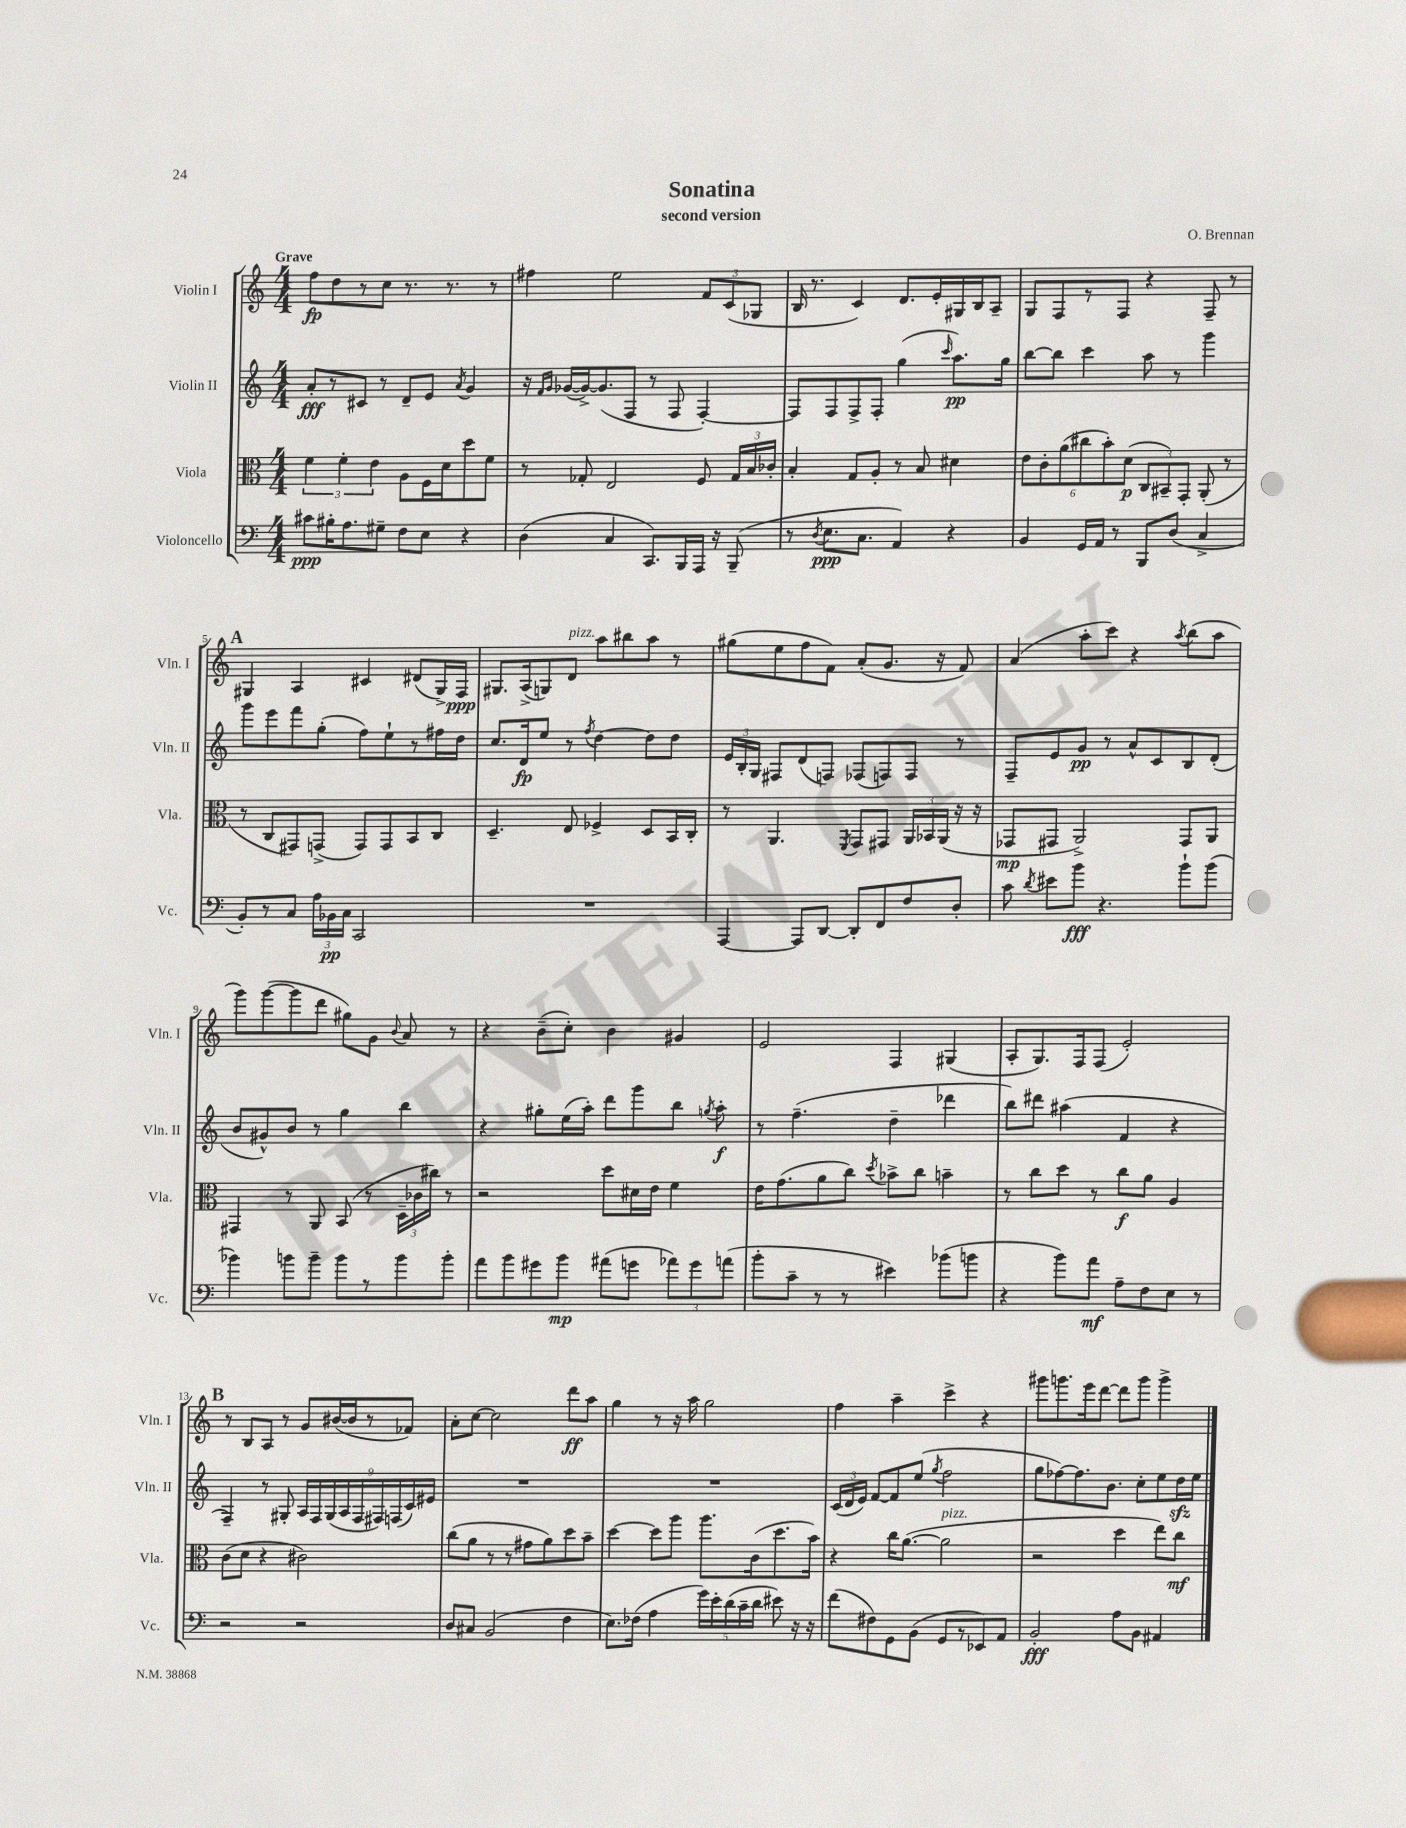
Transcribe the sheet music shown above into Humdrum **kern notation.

**kern	**kern	**kern	**kern
*staff4	*staff3	*staff2	*staff1
*clefF4	*clefC3	*clefG2	*clefG2
*k[]	*k[]	*k[]	*k[]
*M4/4	*M4/4	*M4/4	*M4/4
8c#	6f	8a'	8ff
16B#'	.	8r	8dd
.	6f'	.	.
8.A	.	.	.
.	.	8c#	8r
.	6e	.	.
8G#~	.	8r	8cc
8F	8A	8d~	8.r
8E	16F	8e	.
.	16d	.	8.r
.	.	8qa	.
4r	8dd	4g	.
.	8f	.	8r
=	=	=	=
(4D	8r	16r	4ff#
.	.	16qqf	.
.	.	16qqg	.
.	.	([16g-	.
.	8G-'	16g-^_)	.
.	.	(8.g-]	.
4C	2E	.	2ee
.	.	8F	.
8.CC)	.	8r	.
.	.	8F	.
16BBB	.	.	.
16AAA	8F	[4F')	12f
16r	.	.	.
.	.	.	(12c
(8BBB~	24G-	.	.
.	24B	.	12G-
.	24c-'	.	.
=	=	=	=
8r	4B'	8F]	16B
.	.	.	8.r
8qD	.	.	.
8.E	.	8F	.
.	8G	8F^	4c)
8.C	.	.	.
.	8A'	8F'	.
4AA)	8r	(4gg	8.d
.	8B	.	.
.	.	.	16e'
.	.	16qqccc	.
4r	4d#	8.aa)	16G#
.	.	.	16B
.	.	.	8A~
.	.	16gg	.
=	=	=	=
4BB	12e	[8bb	8G
.	12c'	.	.
.	.	8bb]	8F
.	(12a	.	.
16GG	12cc#	4ccc	8r
16AA	.	.	.
.	12b')	.	.
8r	.	.	8F
.	(12d	.	.
8BBB	12C	8aa	4r
.	12BB#~)	.	.
(8D	.	8r	.
.	12GG'	.	.
4C^	(8AA'	4ggg	8F~
.	8r	.	8r
=	=	=	=
8BB')	8r	8ggg	4G#
8r	8C	8eee	.
8C	8GG#)	8fff	4A
24A	(8GG^	(8gg'	.
24BB-	.	.	.
24C	.	.	.
2CC	8GG)	8ff)	4c#
.	8GG	8ee`	.
.	8BB	8r	(8d#
.	8C	16ff#	16G#^)
.	.	16dd	16F
=	=	=	=
1r	4.D~	8.cc	8.G#
.	.	16d	(16A^
.	.	8ee	8G)
.	8E	8r	8d
.	.	8qff	.
.	4F-^	[4dd	8aa
.	.	.	8bb#
.	8D	8dd]	8aa
.	16BB	8dd	8r
.	16C'	.	.
=	=	=	=
[4AAA	8r	24e	(8gg#
.	.	24B'	.
.	.	24G	.
.	4.AA	8F#	8ee
8AAA]	.	(8d	8ff
[8DD	.	8F)	8f)
.	8qFF	.	.
8DD']	8GG	(8F-	(8a'
8FF	8GG#	8F)	8.g
8F	24AA	8F	.
.	24BB-	.	.
.	.	.	16r
.	(24AA	.	.
8D'	16r	8r	8f)
.	16r	.	.
=	=	=	=
8c	8GG-	8F~	(4a
8qd	.	.	.
8e#	8GG#	8e	.
8b	2AA^)	8g	8aa'
4.r	.	8r	8ccc)
.	.	8a^^	4r
.	.	8c	.
.	.	.	8qaa
8b`	8GG#	8B	(8bb
(8b	8AA	(8d'	8aa
=	=	=	=
4b-)	4GG#	8b	8ggg)
.	.	8g#^^)	([8ggg
8b	8r	8b	8ggg]
8b~	8AA	8r	8ddd
8b	(8BB	4gg	8gg#)
8r	8r	.	8g
.	.	.	8qqb
8b	24D~	4bb	8a
.	24c-	.	.
.	24cc#)	.	.
8b'	8r	.	8r
=	=	=	=
8a	2r	4r	4r
8b	.	.	.
8g#	.	8gg#'	(8b~
8b	.	(16ee	8cc')
.	.	16aa')	.
(8a#	8dd	8ddd	4b
8g	16d#	8ggg	.
.	16e	.	.
12a-)	4f	8bb	4g#
12g	.	.	.
.	.	8qgg	.
.	.	8aa'	.
(12a	.	.	.
=	=	=	=
8b'	16e	8r	2e
.	(8.g	.	.
8c~	.	(4.ff~	.
8r	8a	.	.
8r	8cc)	.	.
.	8qdd	.	.
4e#)	8b-^	4dd~	4F
.	8cc	.	.
(8b-	4b~	4ddd-	(4G#
8b	.	.	.
=	=	=	=
4r	8r	8bb)	8A'
.	8cc	8ddd#	8.G)
8b)	8dd	(4aa#	.
.	.	.	16F
8a	8r	.	(8F
8A~	8cc	4f	2e')
8F	8a	.	.
8E	4A	4r	.
8r	.	.	.
=	=	=	=
2r	(8c	4F~)	8r
.	8d	.	8B
.	4r	8r	8A
.	.	8G#'	8r
2r	2c#)	18A	8g
.	.	18F	.
.	.	(18G#	.
.	.	.	([16b#
.	.	18A	.
.	.	.	16b#]
.	.	18F	.
.	.	.	8r
.	.	18F#)	.
.	.	(18F	.
.	.	.	8f-)
.	.	18c)	.
.	.	18e#	.
=	=	=	=
8D	(8cc	1r	8a'
8C#	8a	.	[8cc
(2BB	8r	.	2cc]
.	8r	.	.
.	8g#	.	.
.	8a)	.	.
4F	8dd	.	8ddd
.	8b~	.	8aa
=	=	=	=
8.E)	[4dd	1r	4gg
(16F-	.	.	.
4A	8dd]	.	8r
.	8aa	.	16r
.	.	.	16aa
20g)	8.aa	.	2gg
20e'	.	.	.
(20d	.	.	.
20c~	.	.	.
.	(16c	.	.
20d	.	.	.
8e#)	8.dd	.	.
16r	.	.	.
16r	16b)	.	.
=	=	=	=
(8f	4r	(24c	4ff
.	.	24d	.
.	.	24e)	.
8F#)	.	[8f	.
8GG	16cc	8f]	4aa~
.	([8.a	.	.
(8BB	.	(8ee	.
.	.	8qgg	.
8GG	2a]	2ff	4ccc^
8r	.	.	.
8EE-)	.	.	4r
8AA	.	.	.
=	=	=	=
2BB'	2r	8gg	8ggg#
.	.	[8ff-)	8.ggg
.	.	8.ff-]	.
.	.	.	16eee
.	.	.	[8ddd
.	.	8.b	.
8A	4dd	.	8ddd]
8BB	.	8cc'	8ggg
4AA#	8ee)	8ee	4ggg^
.	8cc	16dd	.
.	.	16ee	.
==	==	==	==
*-	*-	*-	*-
